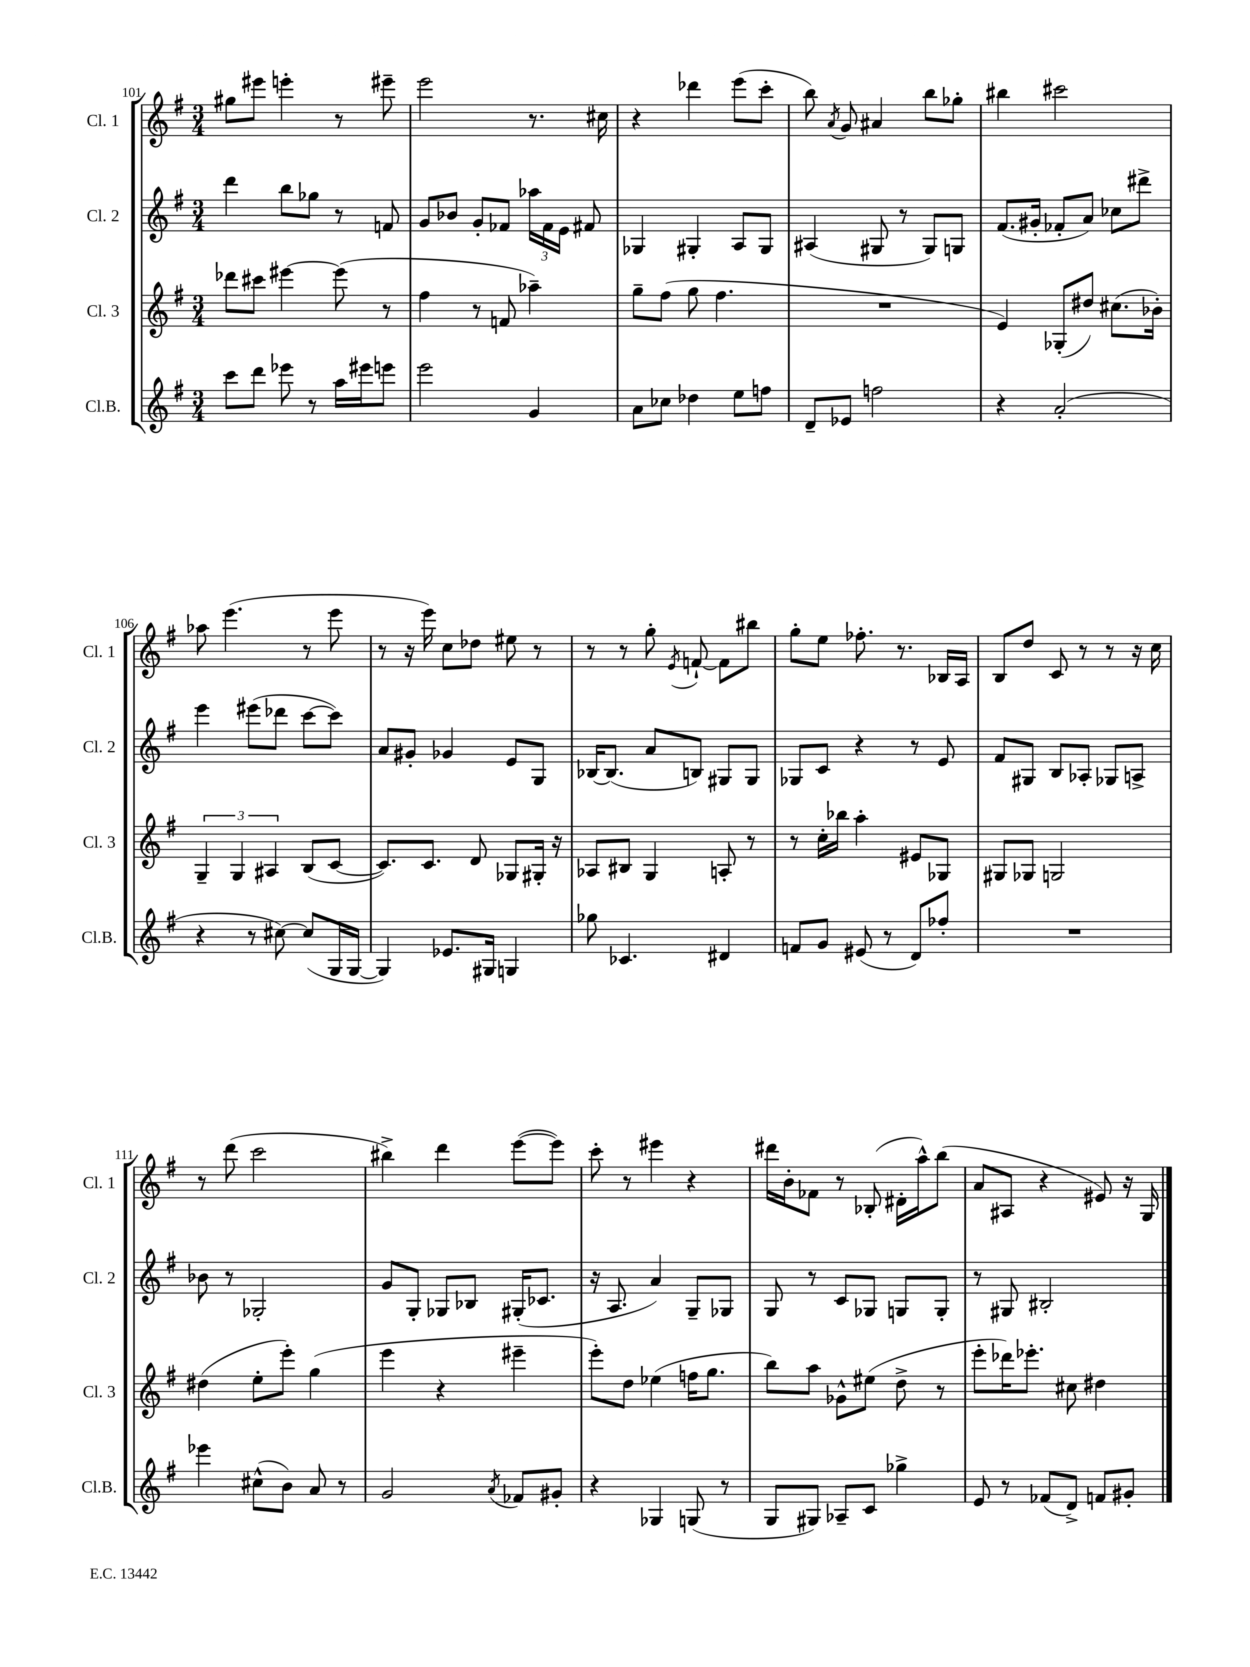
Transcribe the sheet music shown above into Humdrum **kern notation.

**kern	**kern	**kern	**kern
*staff4	*staff3	*staff2	*staff1
*clefG2	*clefG2	*clefG2	*clefG2
*k[f#]	*k[f#]	*k[f#]	*k[f#]
*M3/4	*M3/4	*M3/4	*M3/4
8ccc	8ddd-	4ddd	8gg#
8ddd	8ccc#	.	8eee#
8eee-	[4eee#	8bb	4eee'
8r	.	8gg-	.
16aa	(8eee#]	8r	8r
16eee#	.	.	.
8eee	8r	8f	8eee#~
=	=	=	=
2eee	4ff#	8g	2eee
.	.	8b-	.
.	8r	8g'	.
.	8f	8f-	.
4g	4aa-~)	24aa-	8.r
.	.	24f-	.
.	.	24e	.
.	.	8f#	.
.	.	.	16cc#
=	=	=	=
8a	8gg~	4G-	4r
8cc-	(8ff#	.	.
4dd-	8gg	4G#'	4ddd-
.	4.ff#	.	.
8ee	.	8A	(8eee
8ff	.	8G#	8ccc'
=	=	=	=
8d~	2.r	(4A#	8bb)
.	.	.	8qa
8e-	.	.	8g
2ff	.	8G#	4a#
.	.	8r	.
.	.	8G#)	8bb
.	.	8G	8gg-'
=	=	=	=
4r	4e)	(8.f#	4bb#
.	.	16g#'	.
(2a'	(8G-'	8f-'	2ccc#
.	8dd#)	8a)	.
.	(8.cc#	8cc-	.
.	.	8ddd#^	.
.	16b-')	.	.
=	=	=	=
4r	6G~	4eee	8aa-
.	.	.	(4.eee
.	6G	.	.
8r	.	(8eee#	.
.	6A#	.	.
[8cc#)	.	8ddd-	.
(8cc#]	(8B	[8ccc	8r
16G	[8c	8ccc])	8eee
[16G	.	.	.
=	=	=	=
4G])	8.c])	8a	8r
.	.	8g#'	16r
.	8.c	.	16eee)
8.e-	.	4g-	8cc
.	8d	.	8dd-
16G#	.	.	.
4G	8G-	8e	8ee#
.	16G#'	8G	8r
.	16r	.	.
=	=	=	=
8gg-	8A-	[16B-	8r
.	.	(8.B-]	.
4.c-	8B#	.	8r
.	4G	8a	8gg'
.	.	.	8qe
.	.	8B)	[8f`
4d#	8A'	8G#	8f]
.	8r	8G#	8bb#
=	=	=	=
8f	8r	8G-	8gg'
8g	16cc'	8c	8ee
.	16bb-	.	.
(8e#	4aa'	4r	8.ff-'
8r	.	.	.
.	.	.	8.r
8d)	8e#	8r	.
8ff-'	8G-	8e	16B-
.	.	.	16A
=	=	=	=
2.r	8G#	8f#	8B
.	8G-	8G#	8dd
.	2G	8B	8c
.	.	8A-'	8r
.	.	8G-	8r
.	.	8A^	16r
.	.	.	16cc
=	=	=	=
4eee-	(4dd#	8b-	8r
.	.	8r	(8ddd
(8cc#^^	8ee'	2G-'	2ccc
8b)	8eee')	.	.
8a	(4gg	.	.
8r	.	.	.
=	=	=	=
2g	4eee	8g	4bb#^)
.	.	8G'	.
.	4r	8G-	4ddd
.	.	8B-	.
8qa	.	.	.
8f-	4eee#~	(16G#'	([8eee
.	.	8.c-	.
8g#'	.	.	8eee])
=	=	=	=
4r	8eee')	16r	8ccc'
.	.	8.A	.
.	8dd	.	8r
4G-	(4ee-	4a)	4eee#
(8G	16ff	8G~	4r
.	8.gg	.	.
8r	.	8G-	.
=	=	=	=
8G	8bb)	8G	16ddd#
.	.	.	16b'
8G#)	8aa	8r	8f-
8A-~	8g-^^	8c	8r
8c	(8ee#	8G-	(8B-'
4gg-^	8dd^	8G	16d#'
.	.	.	16aa^^)
.	8r	8G'	(8bb
=	=	=	=
8e	8eee'	8r	8a
8r	16ddd-)	8G#	8A#
.	8.eee-'	.	.
(8f-	.	2B#'	4r
8d^)	8cc#	.	.
8f	4dd#	.	8e#)
8g#'	.	.	16r
.	.	.	16G
==	==	==	==
*-	*-	*-	*-
